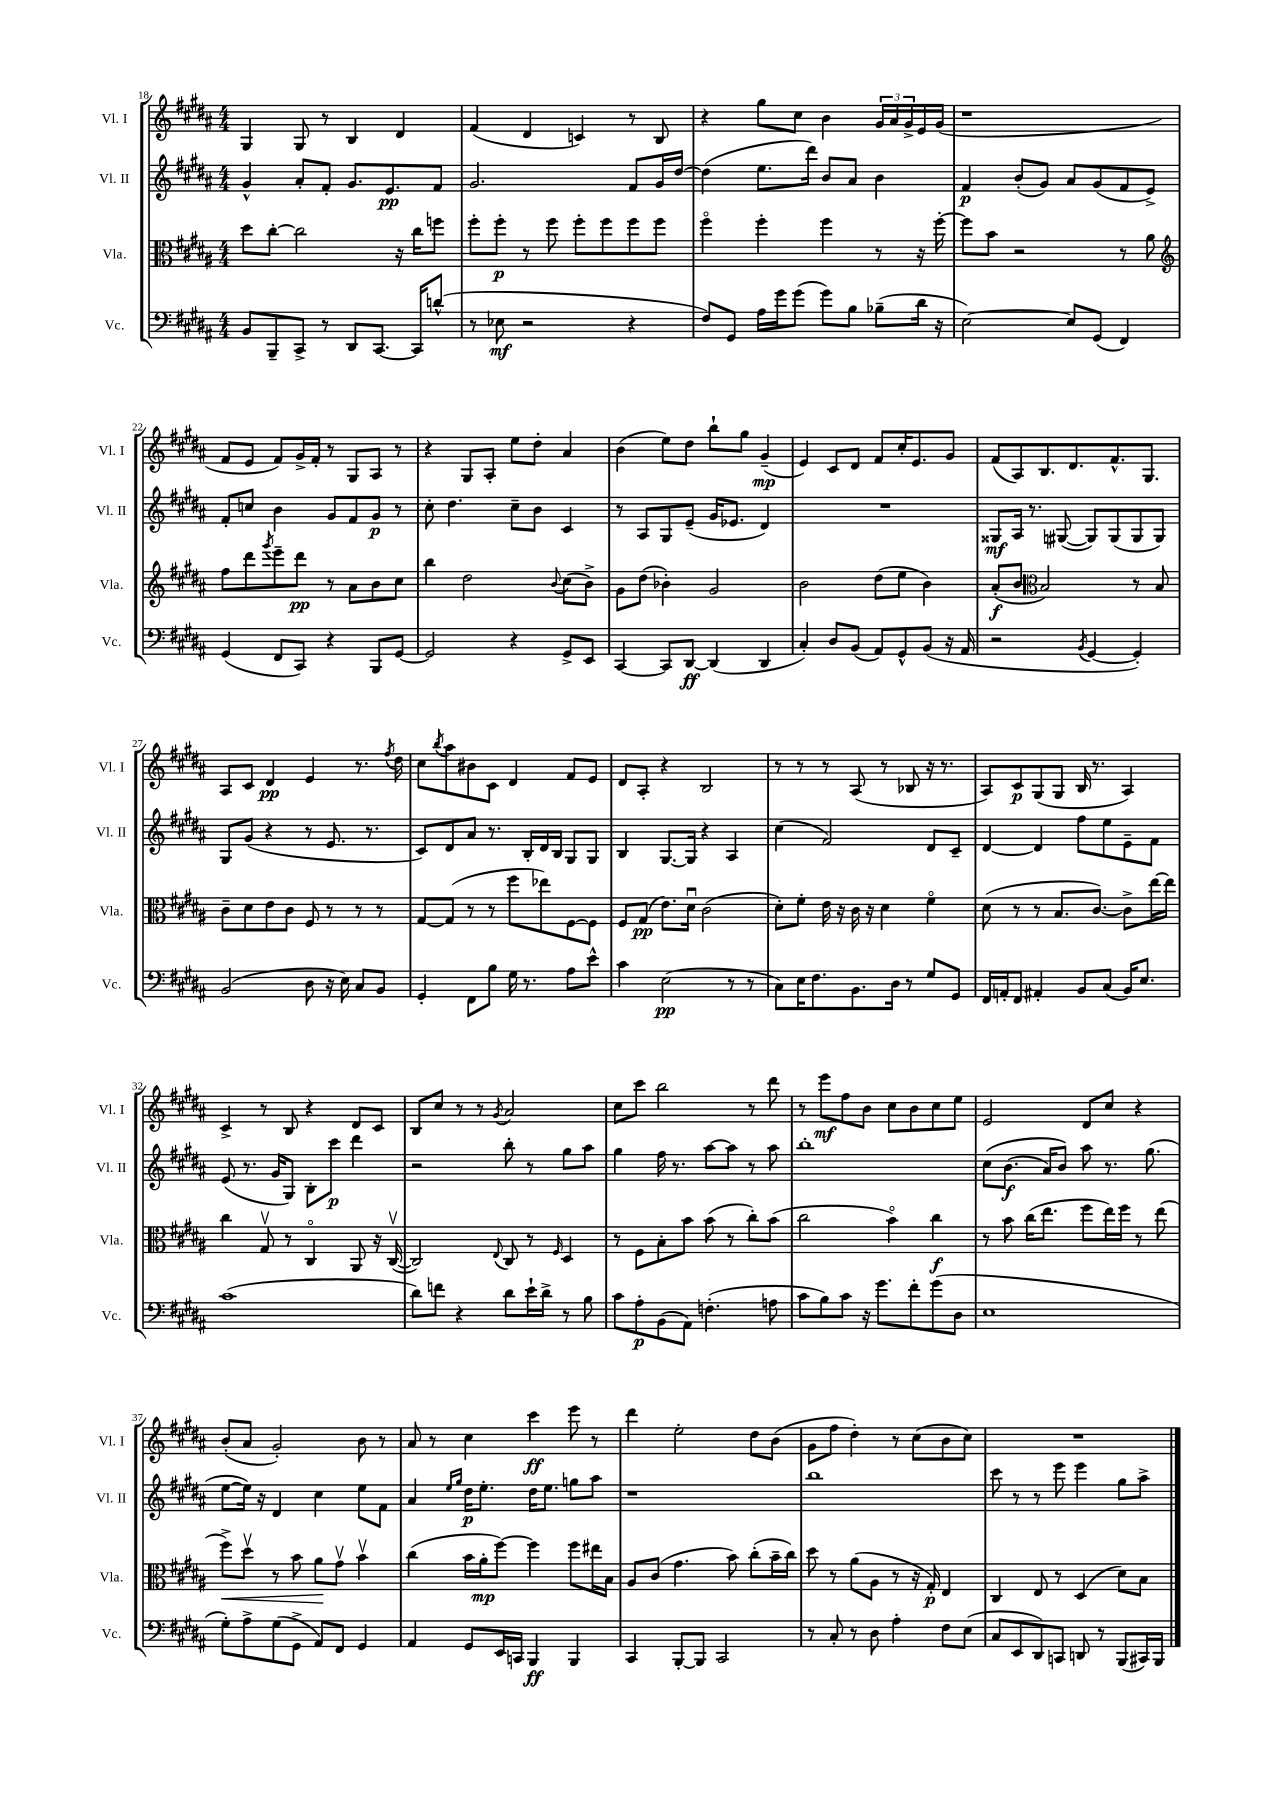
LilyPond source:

<<
\new StaffGroup <<
\new Staff = "s0" \with { instrumentName = "Vl. I" shortInstrumentName = "Vl. I" } {
    \clef treble \key b \major \numericTimeSignature \time 4/4
    gis4 gis8 r8 b4 dis'4 |
    fis'4( dis'4 c'4) r8 b8 |
    r4 gis''8 cis''8 b'4 \tuplet 3/2 { gis'16 ais'16 gis'16-> } e'16 gis'16( |
    r1 |
    fis'8 e'8 fis'8) gis'16-> fis'16-. r8 gis8 ais8 r8 |
    r4 gis8 ais8-. e''8 dis''8-. ais'4 |
    b'4( e''8) dis''8 b''8-! gis''8 gis'4--\mp( |
    e'4) cis'8 dis'8 fis'8 cis''16-. e'8. gis'8 |
    fis'8( ais8) b8. dis'8. fis'8.-^ gis8. |
    ais8 cis'8 dis'4\pp e'4 r8. \acciaccatura { fis''8 } dis''16 |
    cis''8 \acciaccatura { b''8 } ais''8 bis'8 cis'8 dis'4 fis'8 e'8 |
    dis'8 ais8-. r4 b2 |
    r8 r8 r8 ais8( r8 bes8 r16 r8. |
    ais8) cis'8\p gis8( gis8 b16 r8. ais4) |
    cis'4-> r8 b8 r4 dis'8 cis'8 |
    b8 cis''8 r8 r8 \acciaccatura { gis'8 } ais'2 |
    cis''8 cis'''8 b''2 r8 dis'''8 |
    r8 e'''8\mf fis''8 b'8 cis''8 b'8 cis''8 e''8 |
    e'2 dis'8 cis''8 r4 |
    b'8-.( ais'8 gis'2-.) b'8 r8 |
    ais'8 r8 cis''4 cis'''4\ff e'''8 r8 |
    dis'''4 e''2-. dis''8 b'8( |
    gis'8 fis''8 dis''4-.) r8 cis''8( b'8 cis''8) |
    R1 \bar "|." |
}
\new Staff = "s1" \with { instrumentName = "Vl. II" shortInstrumentName = "Vl. II" } {
    \clef treble \key b \major \numericTimeSignature \time 4/4
    gis'4-^ ais'8-. fis'8-. gis'8. e'8.\pp fis'8 |
    gis'2. fis'8 gis'16 dis''16~ |
    dis''4( e''8. dis'''16) b'8 ais'8 b'4 |
    fis'4\p b'8-.( gis'8) ais'8 gis'8( fis'8 e'8->) |
    fis'8-. c''8 b'4 gis'8 fis'8 gis'8\p r8 |
    cis''8-. dis''4. cis''8-- b'8 cis'4 |
    r8 ais8 gis8 e'8--( gis'16 ees'8. dis'4) |
    R1 |
    gisis8\mf ais16 r8. gis8~( gis8) gis8( gis8 gis8) |
    gis8 gis'8( r4 r8 e'8. r8. |
    cis'8) dis'8 ais'8 r8. b16-. dis'16 b16 gis8 gis8 |
    b4 gis8.~ gis16 r4 ais4 |
    cis''4( fis'2) dis'8 cis'8-- |
    dis'4~ dis'4 fis''8 e''8 e'8-- fis'8 |
    e'8( r8. gis'16 gis8) b8-. cis'''8\p dis'''4 |
    r2 b''8-. r8 gis''8 ais''8 |
    gis''4 fis''16 r8. ais''8~ ais''8 r8 ais''8 |
    b''1-. |
    cis''8\( b'8.\f( ais'16) b'8\) ais''8 r8. gis''8.( |
    e''8~ e''16) r16 dis'4 cis''4 e''8 fis'8 |
    ais'4 \grace { e''16 gis''16 } dis''16\p e''8.-. dis''16 e''8. g''8 ais''8 |
    r1 |
    b''1 |
    cis'''8 r8 r8 e'''8 e'''4 gis''8 ais''8-> \bar "|." |
}
\new Staff = "s2" \with { instrumentName = "Vla." shortInstrumentName = "Vla." } {
    \clef alto \key b \major \numericTimeSignature \time 4/4
    dis''8 cis''8~-. cis''2 r16 cis''16 f''8 |
    fis''8-. fis''8-.\p r8 fis''8 fis''8-. fis''8 fis''8 fis''8 |
    fis''4\flageolet fis''4-. fis''4 r8 r16 fis''16~-. |
    fis''8 b'8 r2 r8 ais'8 |
    \clef treble fis''8 dis'''8 \acciaccatura { gis'''8 } e'''8-- dis'''8\pp r8 ais'8 b'8 cis''8 |
    b''4 dis''2 \appoggiatura { b'8 } cis''8( b'8->) |
    gis'8 dis''8( bes'4-.) gis'2 |
    b'2 dis''8( e''8 b'4) |
    ais'8-.\f( b'8 \clef alto b2) r8 b8 |
    cis'8-- dis'8 e'8 cis'8 fis8 r8 r8 r8 |
    gis8~ gis8( r8 r8 fis''8 ees''8) fis8~ fis8 |
    fis8 gis8\pp( e'8.) dis'16\downbow cis'2( |
    dis'8-.) fis'8-. e'16 r16 cis'16 r16 dis'4 fis'4\flageolet |
    dis'8( r8 r8 b8. cis'8.~) cis'8-> e''16~ e''16 |
    cis''4 gis8\upbow r8 cis4\flageolet ais,8 r16 cis16~\upbow( |
    cis2) \appoggiatura { e8 } cis8 r8 \grace { fis16 } dis4 |
    r8 fis8 b8-. b'8 b'8( r8 cis''8-.) b'8( |
    cis''2 b'4\flageolet) cis''4\f |
    r8 b'8 cis''16( e''8. fis''8 e''16) fis''16 r8 e''8( |
    fis''8->\<) dis''8\upbow r8 b'8 ais'8\! gis'8\upbow b'4\upbow |
    cis''4( b'16 ais'16-.\mp fis''8~) fis''4 fis''8 eis''16 b16 |
    ais8 cis'8( gis'4. b'8) cis''8-.( b'16-- cis''16) |
    dis''8 r8 ais'8( ais8 r8 r16 gis16-.\p) e4 |
    cis4 e8 r8 dis4( dis'8) b8 \bar "|." |
}
\new Staff = "s3" \with { instrumentName = "Vc." shortInstrumentName = "Vc." } {
    \clef bass \key b \major \numericTimeSignature \time 4/4
    b,8 b,,8-- cis,8-> r8 dis,8 cis,8.~ cis,16 d'8-^( |
    r8 ees8\mf r2 r4 |
    fis8) gis,8 ais16 gis'16 gis'8( gis'8) b8 bes8--( dis'16 r16 |
    e2~) e8 gis,8( fis,4) |
    gis,4( fis,8 cis,8) r4 b,,8 gis,8~ |
    gis,2 r4 gis,8-> e,8 |
    cis,4~ cis,8 dis,8~\ff dis,4( dis,4 |
    cis4-.) dis8 b,8( ais,8) gis,8-^ b,8( r16 ais,16 |
    r2 \acciaccatura { b,8 } gis,4~ gis,4-.) |
    b,2( dis8 r16 e16) cis8 b,8 |
    gis,4-. fis,8 b8 gis16 r8. ais8 e'8-^ |
    cis'4 e2\pp( r8 r8 |
    cis8) e16 fis8. b,8. dis16 r8 gis8 gis,8 |
    fis,16 a,16-. fis,8 ais,4-. b,8 cis8( b,16) e8. |
    cis'1( |
    dis'8) f'8 r4 dis'8 e'16-! dis'16-> r8 b8 |
    cis'8 ais8-.\p b,8( ais,8) f4.-.( a8 |
    cis'8 b8) cis'8 r16 gis'8. fis'8-. gis'8( dis8 |
    e1 |
    gis8-.) ais8-> gis8( gis,8-> ais,8) fis,8 gis,4 |
    ais,4 gis,8 e,16 c,16 b,,4\ff b,,4 |
    cis,4 b,,8~-. b,,8 cis,2 |
    r8 cis8-. r8 dis8 ais4-. fis8 e8( |
    cis8 e,8 dis,8) c,8 d,8 r8 b,,8( cis,16) b,,16 \bar "|." |
}
>>
>>
\layout { \context { \Score currentBarNumber = #18 } }
